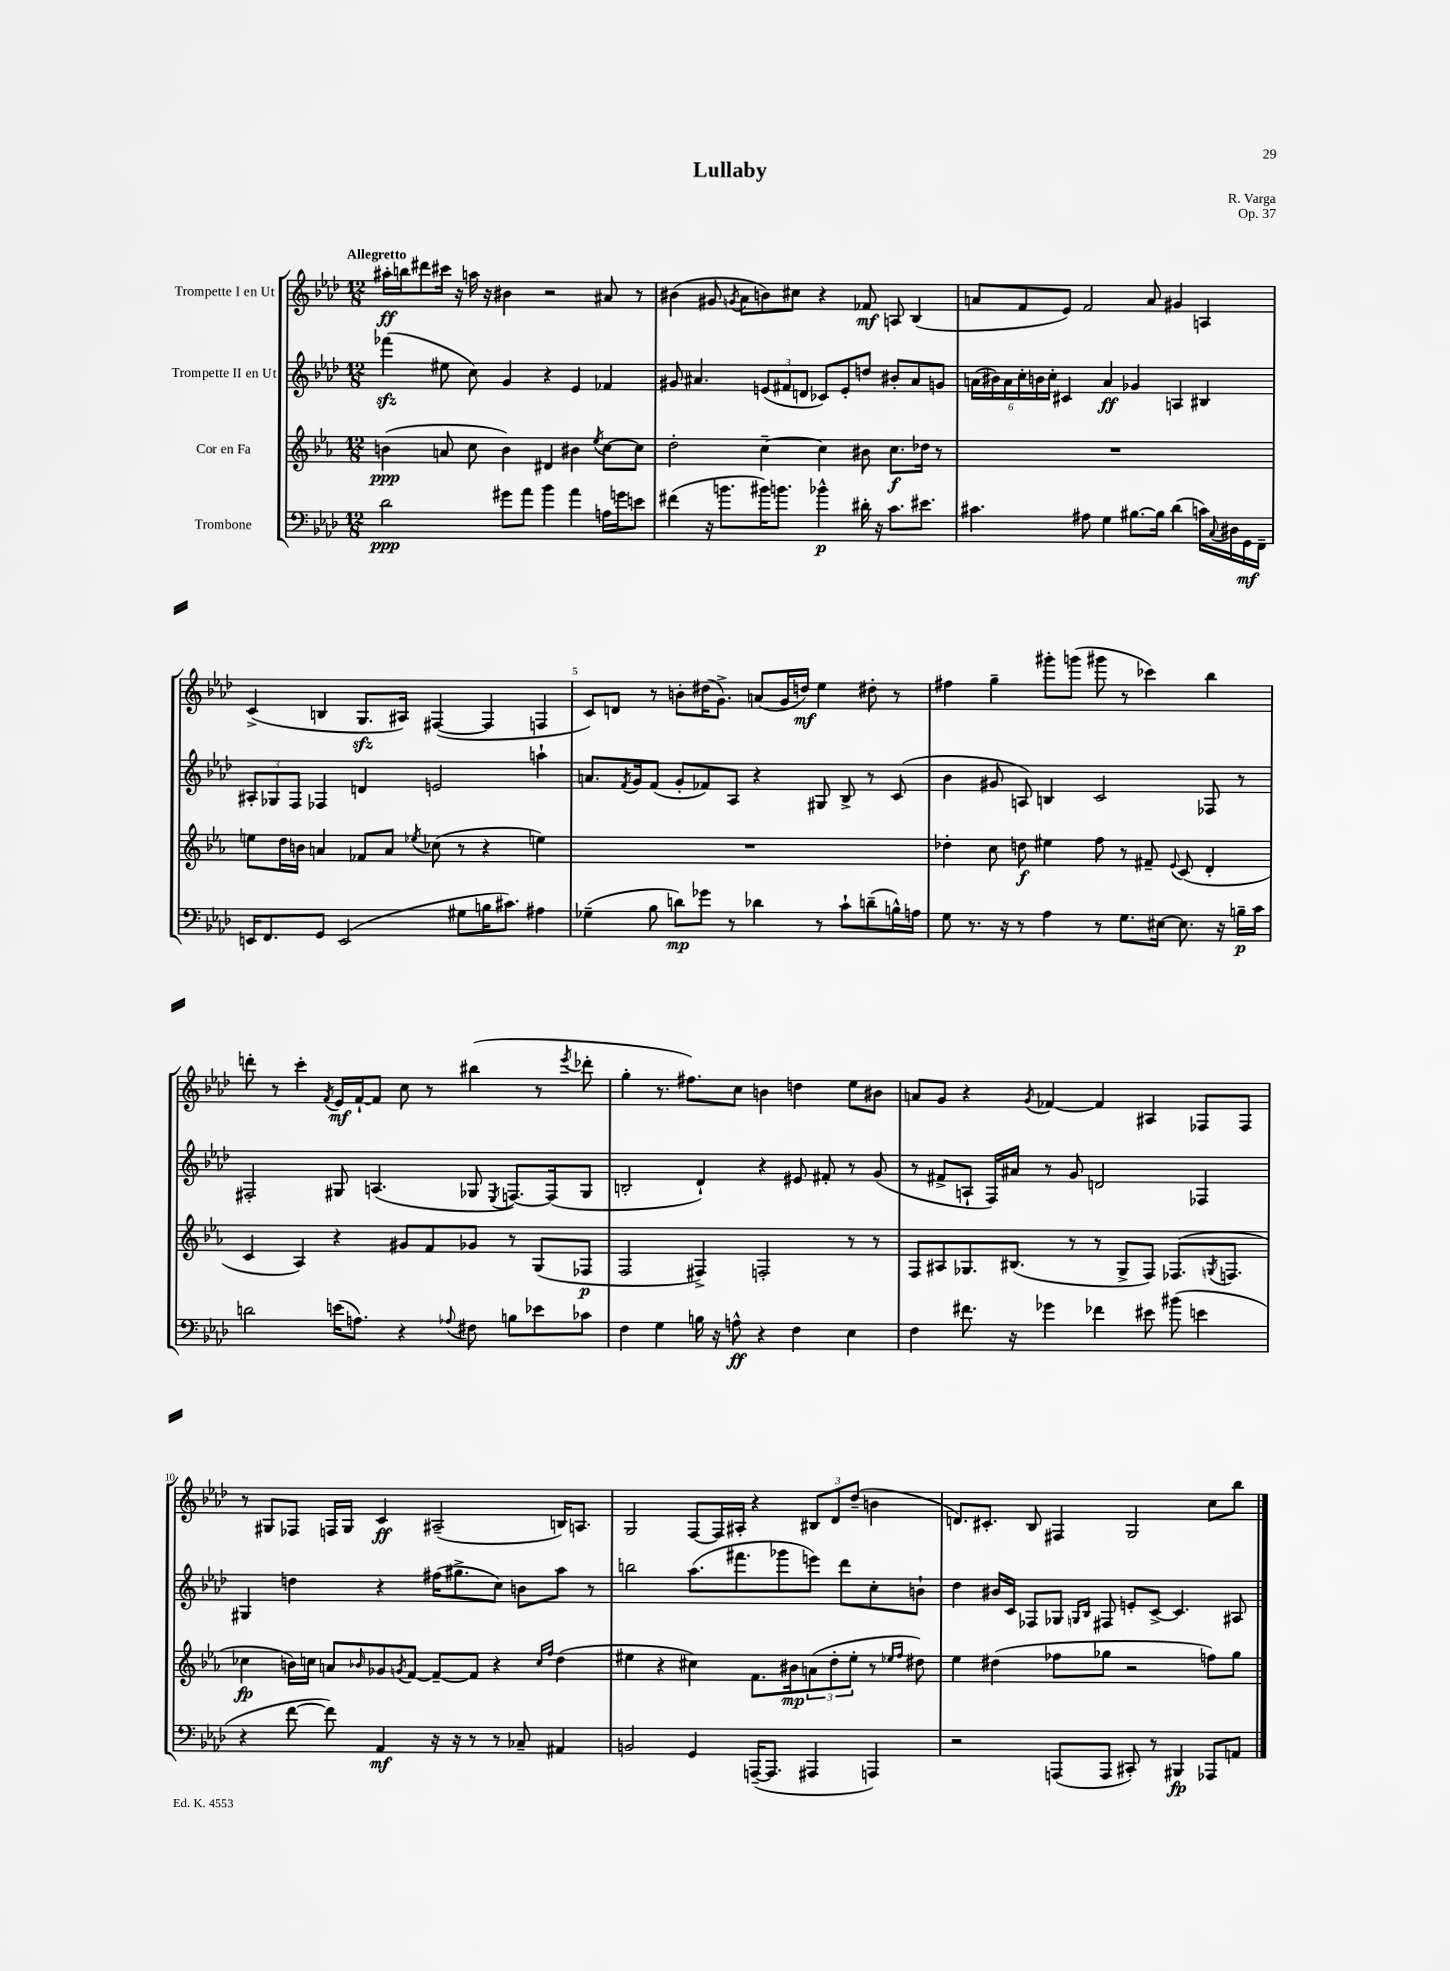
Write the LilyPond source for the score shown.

\header { title = "Lullaby" composer = "R. Varga" opus = "Op. 37" }
<<
\new StaffGroup <<
\new Staff = "s0" \with { instrumentName = "Trompette I en Ut" } {
    \clef treble \key aes \major \numericTimeSignature \time 12/8 \tempo "Allegretto"
    ais''16-.\ff b''16 dis'''8 cis'''16 r16 a''16 r16 bis'4 r2 ais'8 r8 |
    bis'4( gis'8 \acciaccatura { g'8 } aes'8 b'8) cis''8 r4 fes'8\mf a8 bes4( |
    a'8 f'8 ees'8) f'2 a'8 gis'4 a4 |
    c'4->( b4 g8.\sfz ais16) fis4~( fis4 f4 |
    c'8) d'8 r8 b'8-. dis''16( g'8.->) a'8( g'16 d''16\mf) ees''4 dis''8-. r8 |
    fis''4 g''4-- gis'''8-. g'''8( gis'''8 r8 ces'''4) bes''4 |
    d'''8-. r8 c'''4-. \acciaccatura { f'8 } ees'16\mf f'16~-! f'8 c''8 r8 bis''4( r8 \acciaccatura { ees'''8 } des'''8-. |
    g''4-. r8. fis''8.) c''8 b'4 d''4 ees''8 bis'8 |
    a'8 g'8 r4 \acciaccatura { g'8 } fes'4~ fes'4 ais4 fes8 fes8 |
    r8 gis8 fes8 f16 gis16 c'4\ff ais2--( b16) a8. |
    g2 f8~ f16 ais16-. r4 \tuplet 3/2 { bis8 des'8 des''8--( } b'4 |
    d'8.) cis'8.-. bes8 fis4 g2 c''8 bes''8 \bar "|." |
}
\new Staff = "s1" \with { instrumentName = "Trompette II en Ut" } {
    \clef treble \key aes \major \numericTimeSignature \time 12/8
    fes'''4\sfz( eis''8 c''8) g'4 r4 ees'4 fes'4 |
    gis'8 ais'4. \tuplet 3/2 { e'8( fis'8 d'8 } ces'8) e'8-. d''8 bis'8-. ais'8 g'8 |
    \tuplet 6/4 { a'16( bis'16) a'16 c''16-. b'16 c''16-. } cis'4 a'4\ff ges'4 a4 bis4 |
    \tuplet 3/2 { ais8-. ges8 f8 } fes4 d'4 e'2 a''4-! |
    a'8. \acciaccatura { f'8 } g'16 f'8( g'8-. fes'8) aes8 r4 gis8 bes8-> r8 c'8( |
    bes'4 gis'8 a8) b4 c'2 fes8 r8 |
    fis2-. gis8 a4.( ges8 \acciaccatura { ees8 } f8.~) f16( ges8 |
    b2-. des'4-!) r4 eis'8 fis'8-. r8 g'8( |
    r8 fis'8-> a8-! f16) ais'16 r8 g'8 d'2 fes4 |
    gis4 d''4 r4 fis''16( gis''8.-> c''8) b'8 aes''8 r8 |
    b''2 aes''8.( fis'''8. ges'''8 e'''8) des'''8 c''8-. b'8-! |
    des''4 bis'16 c'16 fes8 ges8 \grace { g16 bes16 } fis8 e'8-. c'8~-> c'4. ais8 \bar "|." |
}
\new Staff = "s2" \with { instrumentName = "Cor en Fa" } {
    \clef treble \key ees \major \numericTimeSignature \time 12/8
    b'4\ppp( a'8 c''8 b'4) dis'4 bis'4 \acciaccatura { ees''8 } c''8~ c''8 |
    d''2-. c''4~-- c''4 bis'8 c''8.\f des''16 r8 |
    R1. |
    e''8 d''16 b'16 a'4 fes'8 a'8 \acciaccatura { ees''8 } ces''8( r8 r4 e''4) |
    R1. |
    des''4-. c''8 d''8\f eis''4 f''8 r8 fis'8-- \appoggiatura { ees'8 } c'8( d'4-. |
    c'4 aes4) r4 gis'8 f'8 ges'8 r8 g8( fes8\p |
    f2 fis4->) f2-. r8 r8 |
    f8 ais8 ges8. bis8.( r8 r8 ges8-> f8) fes8.( \acciaccatura { g8 } f8. |
    ces''4\fp b'16) c''16 a'8 \grace { bes'16 } ges'8 \acciaccatura { g'8 } f'8~ f'8~-- f'8 r4 \grace { c''16 f''16 } d''4( |
    eis''4 r4 cis''4) f'8. bis'16\mp \tuplet 3/2 { a'8( d''8-. eis''8-. } r8 \grace { ees''16 f''16 } dis''8) |
    ees''4 dis''4( fes''8 ges''8 r2 f''8) ges''8 \bar "|." |
}
\new Staff = "s3" \with { instrumentName = "Trombone" } {
    \clef bass \key aes \major \numericTimeSignature \time 12/8
    des'2\ppp gis'8 aes'8 bes'4 aes'4 a16 g'16 e'8 |
    fis'4( r16 b'8. bis'16) b'8. bes'4-^\p dis'16-. r16 c'8. eis'8. |
    cis'4. ais8 g4 bis8.~ bis16 des'4( c'16) \appoggiatura { c8 } dis16 g,16\mf f,16-- |
    e,16 f,8. g,8 e,2( gis8 b16 cis'8.) ais4 |
    ges4--( bes8 d'8\mp) ges'8 r8 des'4 r8 c'8-! d'8--( b16-^) a16 |
    g8 r8. r16 r8 aes4 r8 g8. eis16~ eis8. r16 b16--\p c'16 |
    d'2 e'16( a8.) r4 \appoggiatura { aes8 } fis8 b8 ees'8 ces'8 |
    f4 g4 b16 r16 a8-^\ff r4 f4 ees4 |
    f4 fis'8. r16 ges'4 fes'4 eis'8 bis'8( e'4 |
    r4 f'8~ f'8) aes,4\mf r16 r16 r8 r8 ces8-- ais,4 |
    b,2 g,4 a,,16~--( a,,8. ais,,4 a,,4) |
    r2 a,,8( a,,8 cis,8-.) r8 bis,,4\fp aes,,8 a,8 \bar "|." |
}
>>
>>
\layout { \context { \Score \override BarNumber.break-visibility = ##(#f #t #t) barNumberVisibility = #(every-nth-bar-number-visible 5) } }
